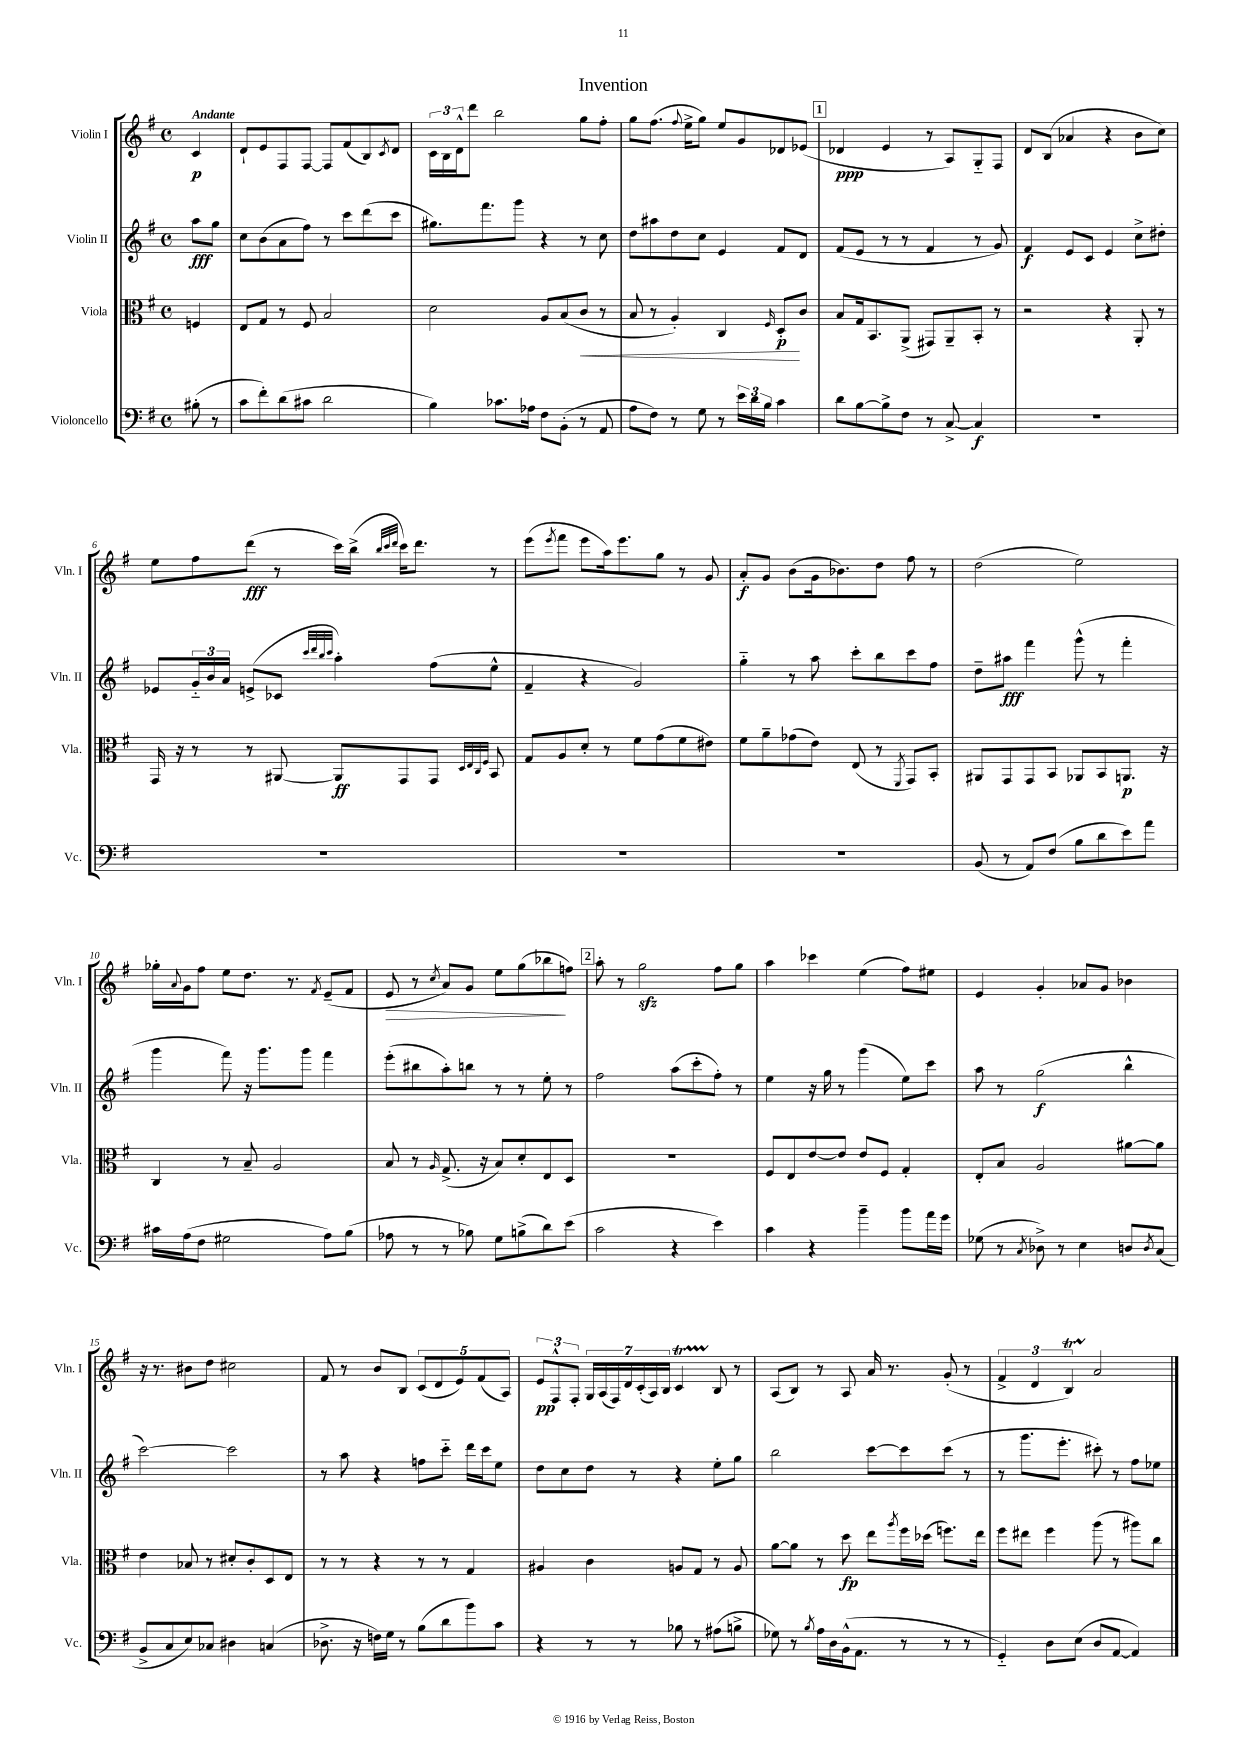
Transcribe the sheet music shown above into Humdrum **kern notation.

**kern	**kern	**kern	**kern
*staff4	*staff3	*staff2	*staff1
*clefF4	*clefC3	*clefG2	*clefG2
*k[f#]	*k[f#]	*k[f#]	*k[f#]
*M4/4	*M4/4	*M4/4	*M4/4
*met(c)	*met(c)	*met(c)	*met(c)
(8B#'\	4F/	8aa\L	4c/
8r	.	8gg\J	.
=	=	=	=
8c\L	8E/L	8cc\L	8d`/L
8f#'\)	8G/J	(8b\	8e/
(8d\	8r	8a\	8F#/
8c#\J	8F#/	8ff#\J)	[8F#/J
2d\	2B/	8r	8F#/]L
.	.	8ccc\L	(8f#/
.	.	(8ddd\	8B/)
.	.	.	8qc/
.	.	8ccc\J	8d/J
=	=	=	=
4B\)	2d\	8.gg#\L)	24c\LL
.	.	.	24B\
.	.	.	24d^^\J
.	.	.	8ddd\J
.	.	8.fff#\	.
8.c-\L	.	.	2bb\
.	.	8ggg\J	.
16A-\Jk	.	.	.
8F#\L	8A/L	4r	.
(8BB'\J	(8B/	.	.
8r	8c/J	8r	8gg\L
8AA/	8r	8cc\	8ff#'\J
=	=	=	=
8A\L	8B/	8dd\L	8gg\L
8F#\J)	8r	8aa#\	(8.ff#\J
8r	4A'/)	8dd\	.
.	.	.	8qqff#/
.	.	.	16ee^\LK
8G\	.	8cc\J	8gg\J)
8r	4C/	4e/	8ee/L
24e\LL	.	.	8g/
24d\	.	.	.
24B\JJ	.	.	.
.	16qqF#/	.	.
4c\	8D'/L	8f#/L	8d-/
.	8c/J	8d/J	(8e-/J
=	=	=	=
8d\L	8B/L	(8f#/L	4d-/
[8B\	16G/k	8e/J	.
.	8.BB/	.	.
8B^\]	.	8r	4e/
8F#\J	(8AA^/J	8r	.
8r	8GG#/L)	4f#/	8r
[8C^/	8AA~/	.	8A/L)
4C/]	8BB'/J	8r	8G'~/
.	8r	8g/)	8F#/J
=	=	=	=
1r	2r	4f#/	8d/L
.	.	.	(8B/J
.	.	8e/L	4a-/
.	.	8c/J	.
.	4r	4e/	4r
.	8AA'/	8cc^\L	8b\L
.	8r	8dd#'\J	8cc\J)
=	=	=	=
1r	16GG/	8e-/L	8ee\L
.	16r	.	.
.	8r	24g'~/L	8ff#\
.	.	24b/	.
.	.	24a/JJ	.
.	8r	(8e^/L	(8ddd\J
.	[8AA#/	8c-/J	8r
.	.	32qqccc/LLL	.
.	.	32qqddd/	.
.	.	32qqbb/	.
.	.	32qqccc/JJJ	.
.	8AA#/]L	4aa'\)	16ccc\LL)
.	.	.	(16bb^\JJ
.	.	.	32qqbb/LLL
.	.	.	32qqccc/
.	.	.	32qqddd/JJJ
.	8GG/	.	16ccc\LK)
.	.	.	8.ddd\J
.	8GG/J	(8ff#\L	.
.	32qqD/LLL	.	.
.	32qqE/	.	.
.	32qqC/	.	.
.	32qqF#/JJJ	.	.
.	8BB/	8ee^^\J	8r
=	=	=	=
1r	8G/L	4f#~/	(8eee\L
.	.	.	8qeee/
.	8A/	.	8fff#\J
.	8d'/J	4r	8eee\L
.	8r	.	16aa\k)
.	.	.	8.eee\
.	8f#\L	2g/)	.
.	(8g\	.	8gg\J
.	8f#\	.	8r
.	8e#\J)	.	8g/
=	=	=	=
1r	8f#\L	4gg'~\	8a'/L
.	8a~\	.	8g/J
.	(8g-\	8r	(8b\L
.	8e\J)	8aa\	16g\k
.	.	.	8.b-\)
.	(8E/	8ccc'\L	.
.	8r	8bb\	8dd\J
.	8qFF#/	.	.
.	8GG/L)	8ccc\	8ff#\
.	8BB'/J	8ff#\J	8r
=	=	=	=
(8BB/	8AA#/L	8dd~\L	(2dd\
8r	8GG/	8aa#\J	.
8AA/L)	8GG/	4fff#\	.
(8F#/J	8BB/J	.	.
8B\L	8AA-/L	(8ggg^^\	2ee\)
8d\	8BB/	8r	.
8e\)	8.AA/J	4fff#'\	.
8a\J	.	.	.
.	16r	.	.
=	=	=	=
16c#\LL	4C/	4ggg\	16gg-'\LL
.	.	.	8qqa/
(16A\J	.	.	16g\J
8F#\J	.	.	8ff#\J
2G#\	8r	8fff#\)	8ee\L
.	8B~/	16r	8.dd\J
.	.	8.ggg\L	.
.	2A/	.	.
.	.	.	8.r
.	.	8ggg\J	.
.	.	.	8qf#/
8A\L)	.	4fff#\	(8e~/L
(8B\J	.	.	8f#/J
=	=	=	=
8A-\	8B/	(8eee'\L	8e/
8r	8r	8bb#\	8r
.	16qqA/	.	8qcc/
8r	(8.G^/	8aa'\)	8a/L)
8B-\)	.	8bb\J	8g/J
.	16r	.	.
8G\L	8B/L)	8r	8ee\L
(8B^\	8d'/	8r	(8gg\
8d\)	8E/	8ee'\	8bb-\
(8e\J	8D/J	8r	8ff\J)
=	=	=	=
2c\	1r	2ff#\	8aa'\
.	.	.	8r
.	.	.	2gg\
4r	.	(8aa\L	.
.	.	8ccc'\	.
4e\)	.	8ff#'\J)	8ff#\L
.	.	8r	8gg\J
=	=	=	=
4c\	8F#/L	4ee\	4aa\
.	8E/	.	.
4r	[8e/	16r	4ccc-\
.	.	16gg\	.
.	8e/]J	8r	.
4b~\	8e/L	(4ggg\	(4ee\
.	8F#/J	.	.
8b\L	4G'/	8ee\L)	8ff#\L)
16a\L	.	8ccc\J	8ee#\J
16g\JJ	.	.	.
=	=	=	=
(8G-\	8E'/L	8aa\	4e/
8r	8B/J	8r	.
8qC/	.	.	.
8D-^\)	2A/	(2gg\	4g'/
8r	.	.	.
4E\	.	.	8a-/L
.	.	.	8g/J
8D/L	[8a#\L	4bb^^\	4b-\
8qD/	.	.	.
(8C/J	8a#\]J	.	.
=	=	=	=
8BB^/L	4e\	[2ccc\)	16r
.	.	.	8.r
8C/	.	.	.
8E/)	8B-/	.	8b#\L
8C-/J	8r	.	8dd\J
4D#\	8d#'/L	2ccc\]	2cc#\
.	8c'/	.	.
(4C/	8D/	.	.
.	8E/J	.	.
=	=	=	=
8.D-^\	8r	8r	8f#/
.	8r	8aa\	8r
16r	.	.	.
16F\LL)	4r	4r	8b/L
16G\JJ	.	.	.
8r	.	.	8B/J
(8B\L	8r	8ff\L	(10c/L
.	.	.	10d/
8d\	8r	8ccc'~\J	.
.	.	.	10e/)
8b\)	4G/	16ddd\LL	.
.	.	.	(10f#/
.	.	16ccc\J	.
8c\J	.	8ee\J	.
.	.	.	10A/J)
=	=	=	=
4r	4A#/	8dd\L	12e/L
.	.	.	12F#^^/
.	.	8cc\	.
.	.	.	12F#'/J
8r	4c\	8dd\J	28G/LL
.	.	.	(28A/
.	.	.	28F#/)
.	.	.	28d/
8r	.	8r	.
.	.	.	(28c'/
.	.	.	28A/)
.	.	.	28B/JJ
8B-\	8A/L	4r	4c/
8r	8G/J	.	.
(8A#\L	8r	8ee'\L	8B/
8B^\J	8A/	8gg\J	8r
=	=	=	=
8G-\)	[8a\L	2bb\	(8A/L
8r	8a\]J	.	8B/J)
8qB/	.	.	.
16A\LL	8r	.	8r
16D\	.	.	.
(16BB^^\J	8dd\	.	8A/
8.AA\J	.	.	.
.	8ee\L	[8ccc\L	16a/
.	.	.	8.r
.	8qaa/	.	.
8r	16ff#\L	8ccc\]	.
.	(16dd-\JJ	.	.
8r	8.ff\L)	(8ccc\J	(8g'/
8r	.	8r	8r
.	16ee\Jk	.	.
=	=	=	=
4GG'~/)	8ff#\L	8r	6f#^/
.	8ee#\J	8.ggg\L	.
.	.	.	6d/
8D\L	4ff#\	.	.
.	.	8.eee'\J	.
.	.	.	6B/)
(8E\J	.	.	.
8D/L	(8aa\	8ccc#'\)	2a/
[8AA/J	8r	8r	.
4AA/])	8aa#\L)	8ff#\L	.
.	8cc\J	8ee-\J	.
==	==	==	==
*-	*-	*-	*-
